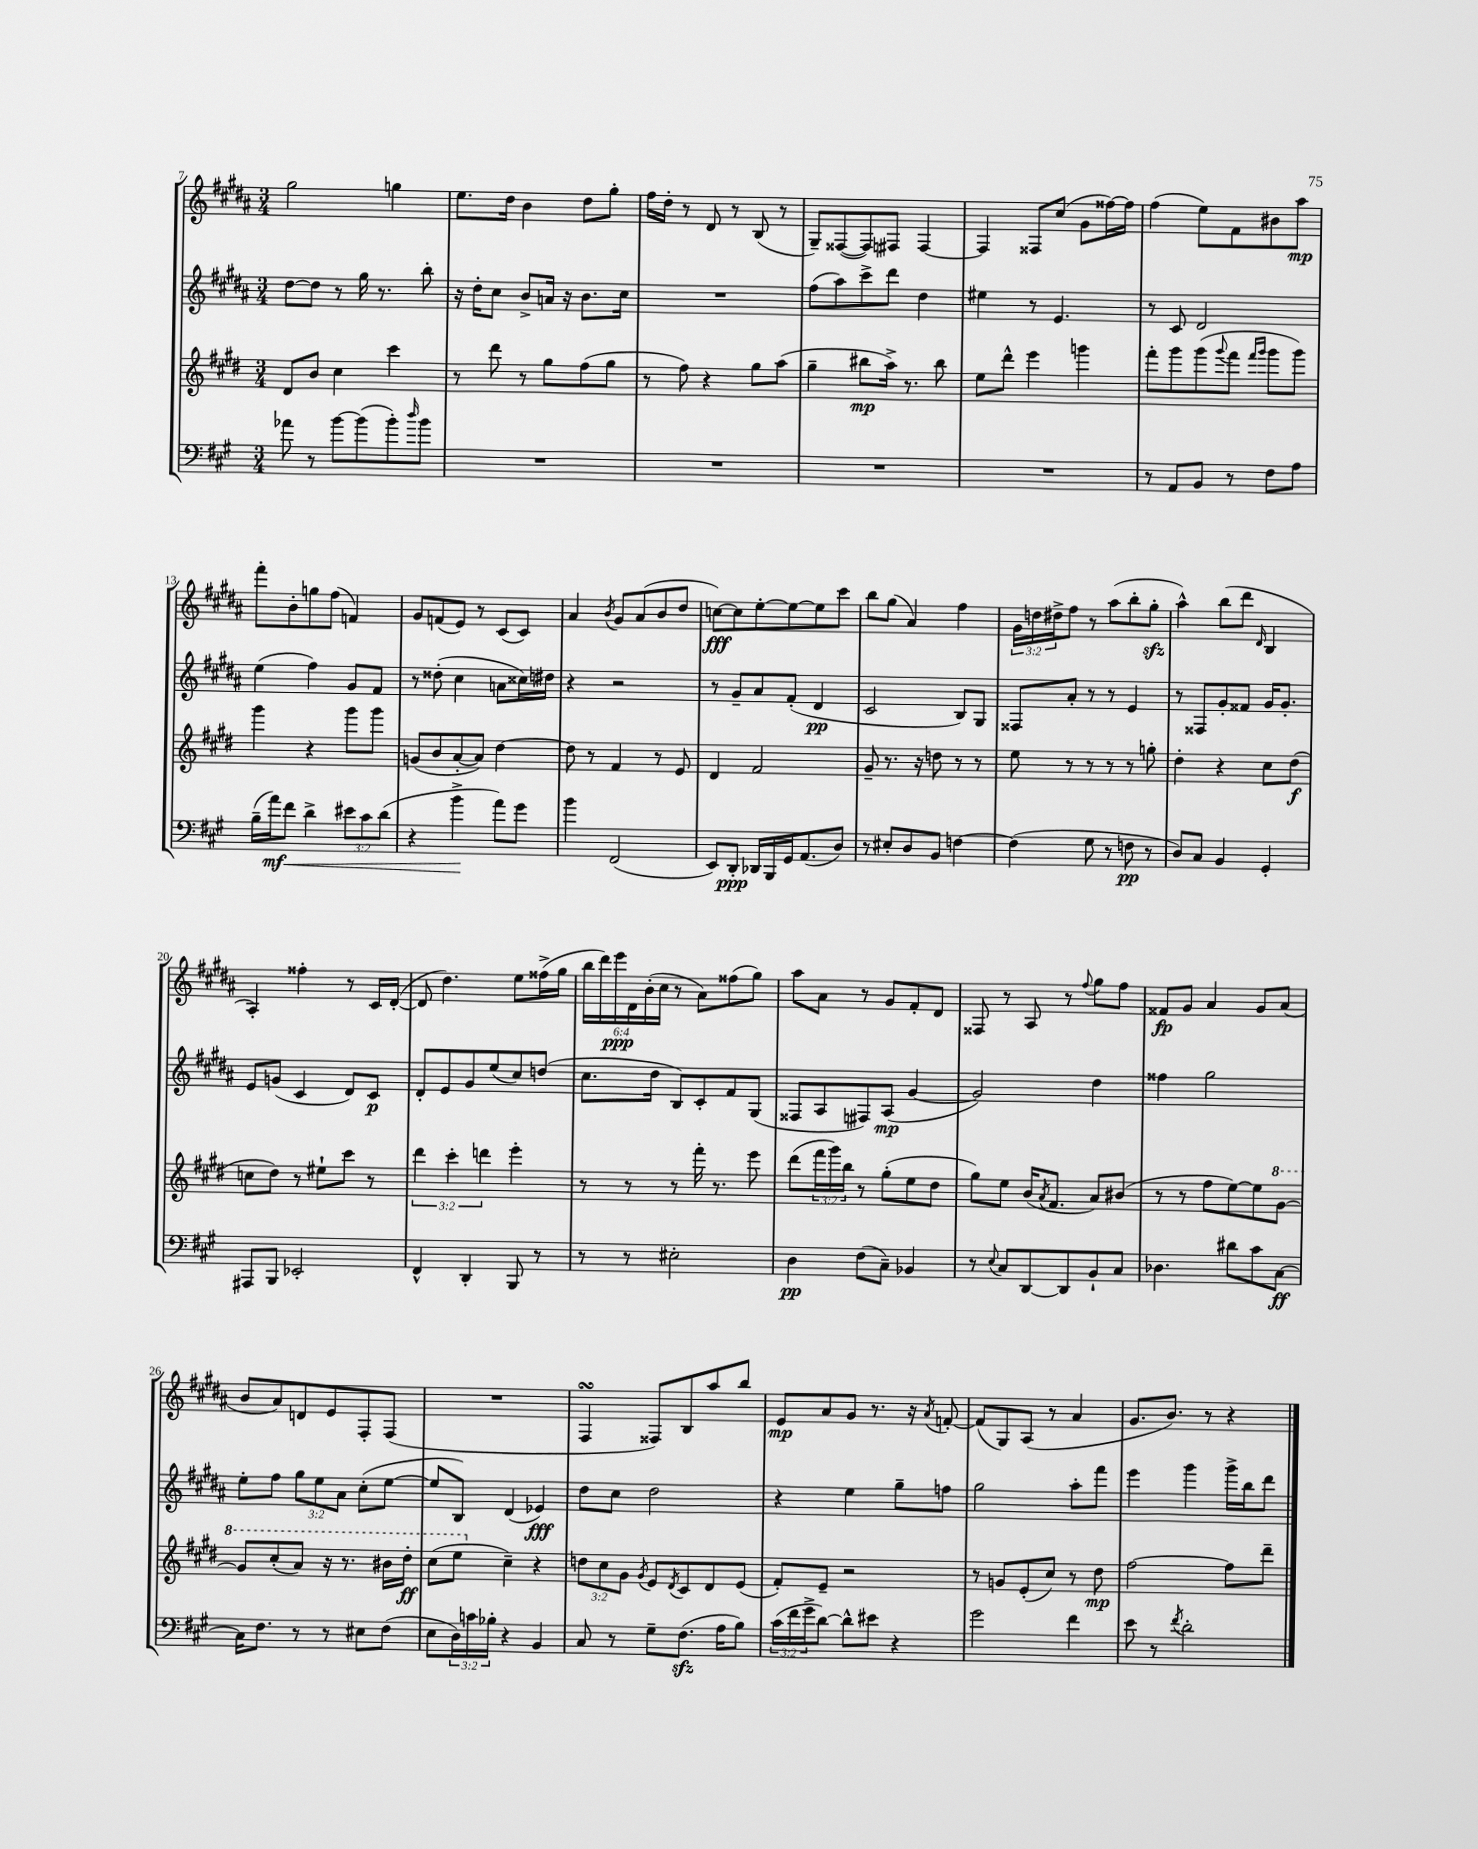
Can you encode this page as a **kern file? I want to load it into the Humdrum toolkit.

**kern	**kern	**kern	**kern
*staff4	*staff3	*staff2	*staff1
*clefF4	*clefG2	*clefG2	*clefG2
*k[f#c#g#]	*k[f#c#g#d#]	*k[f#c#g#d#a#]	*k[f#c#g#d#a#]
*M3/4	*M3/4	*M3/4	*M3/4
8a-	8d#	[8dd#	2gg#
8r	8b	8dd#]	.
[8b	4cc#	8r	.
(8b]	.	16gg#	.
.	.	8.r	.
8b')	4ccc#	.	4gg
16qqdd	.	.	.
8b	.	8bb'	.
=	=	=	=
2.r	8r	16r	8.ee
.	.	16dd#'	.
.	8ddd#	8cc#	.
.	.	.	16dd#
.	8r	8b^	4b
.	8gg#	16a	.
.	.	16r	.
.	(8ff#	8.b	8dd#
.	8gg#	.	8gg#'
.	.	16cc#	.
=	=	=	=
2.r	8r	2.r	16ff#
.	.	.	16dd#'
.	8ff#)	.	8r
.	4r	.	8d#
.	.	.	8r
.	8gg#	.	(8B
.	(8aa	.	8r
=	=	=	=
2.r	4gg#~	(8ff#	8G#~)
.	.	8aa#)	([8F##
.	8bb#	8ccc#^	8F##])
.	16aa^)	8ddd#	8F#
.	8.r	.	.
.	.	4dd#	[4F#
.	8bb#	.	.
=	=	=	=
2.r	8ee	4ee#	4F#]
.	8ddd#^^	.	.
.	4eee	8r	8F##
.	.	4.e	(8cc#
.	4ggg	.	8g#
.	.	.	[16ff##)
.	.	.	16ff##]
=	=	=	=
8r	8fff#'	8r	(4ff#
8AA	8ggg#	8c#	.
8BB	(8ggg#	2d#	8ee)
.	8qqggg#	.	.
8r	8fff#	.	8f#
.	16qqfff#	.	.
.	16qqggg#	.	.
8F#	8ggg#	.	8b#
8A	8ggg#)	.	8aa#
=	=	=	=
(16B~	4ggg#	(4ee	8fff#'
16a)	.	.	.
8f#	.	.	8b'
4d^	4r	4ff#)	8gg
.	.	.	(8ff#
12e#	8ggg#	8g#	4f)
12c#	.	.	.
.	8ggg#	8f#	.
(12d	.	.	.
=	=	=	=
4r	(8g	8r	8g#
.	8b	(8dd##'	(8f
4b^	[8a'	4cc#	8e)
.	8a])	.	8r
8a)	[4dd#	8a	(8c#
8g#	.	16cc##)	8c#)
.	.	16dd#	.
=	=	=	=
4b	8dd#]	4r	4a#
.	8r	.	.
.	.	.	8qb
(2FF#	4f#	2r	8g#
.	.	.	(8a#
.	8r	.	8b
.	8e	.	8dd#
=	=	=	=
8EE)	4d#	8r	[8cc)
8DD'	.	8g#~	8cc]
16DD-	2f#	8a#	[8ee'
16BBB	.	.	.
16GG#	.	(8f#'	8ee_
(8.AA	.	.	.
.	.	4d#	8ee]
8D)	.	.	8ccc#
=	=	=	=
8r	8g#~	2c#	8bb
8E#'	8.r	.	(8gg#
8D	.	.	4a#)
.	16r	.	.
8BB	8dd	.	.
[4F	8r	8B)	4ff#
.	8r	8G#	.
=	=	=	=
(4F]	8ee	8F##	24g#
.	.	.	24dd
.	.	.	24dd#^
.	8r	8a#'	8ff#
8G#	8r	8r	8r
8r	8r	8r	(8aa#
8F	8r	4e	8bb'
8r	8gg'	.	8gg#'
=	=	=	=
8D)	4dd#'	8r	4aa#^^)
8C#	.	8F##	.
4BB	4r	8g#'	(8bb
.	.	8f##	8ddd#
.	.	.	16qqd#
4GG#'	8cc#	16g#	4B
.	.	8.g#'	.
.	(8dd#	.	.
=	=	=	=
8AAA#	8cc	8e	4A#')
8BBB	8dd#)	(8g	.
2EE-'	8r	4c#	4ff##'
.	8ee#`	.	.
.	8ccc#	8d#)	8r
.	8r	8c#	16c#
.	.	.	([16d#'
=	=	=	=
4FF#^^	6ddd#	8d#'	8d#]
.	.	8e	4.dd#)
.	6ccc#'	.	.
4DD'	.	8g#	.
.	6ddd	.	.
.	.	(8ee	.
8BBB	4eee'	8cc#)	8ee
8r	.	(8dd	(16ff##^
.	.	.	16gg#
=	=	=	=
8r	8r	8.cc#	24bb
.	.	.	24ddd#)
.	.	.	24eee
8r	8r	.	24d#
.	.	.	(24b'
.	.	16dd#	.
.	.	.	24cc#
2E#'	8r	8B)	8r
.	16fff#'	8c#'	8a#)
.	8.r	.	.
.	.	8f#	(8ff##
.	8eee	(8G#	8gg#)
=	=	=	=
4D	(8ddd#	8F##	8aa#
.	24fff#	8A#	8a#
.	24ggg#)	.	.
.	24bb	.	.
(8F#	8r	8F#)	8r
8C#~)	(8gg#'	(8A#	8g#
4BB-	8ee	[4g#	8f#'
.	8dd#	.	8d#
=	=	=	=
8r	8gg#)	2g#])	8F##
8qqE	.	.	.
8C#	8ee	.	8r
[8DD	(16b	.	8A#
.	8qa	.	.
.	8.f#	.	.
8DD]	.	.	8r
.	.	.	8qqff#
8BB`	8a)	4dd#	8gg#
8C#	(8b#	.	8ff#
=	=	=	=
4.D-	8r	4ff##	8f##
.	8r	.	8g#
.	8ff#	2gg#	4a#
8d#	[8ee)	.	.
8c#	8ee]	.	8g#
[8C#	[8gg#	.	(8a#
=	=	=	=
16C#]	8gg#]	8ee'	8b
8.F#	.	.	.
.	(8ccc#'	8ff#	8a#)
8r	8aa)	12gg#	8d
.	.	12ee	.
8r	16r	.	8e
.	.	12a#	.
.	8.r	.	.
8E#	.	(8cc#'	8F#'
(8F#	16bb#	[8ee	(8F#
.	16ddd#'	.	.
=	=	=	=
8E	(8ccc#	8ee]	2.r
24D)	8eee	8B)	.
24c	.	.	.
24B-'	.	.	.
4r	4cc#~)	(4d#	.
4BB	4r	4e-)	.
=	=	=	=
8C#	12dd	8dd#	4F#
.	12cc#	.	.
8r	.	8cc#	.
.	12g#	.	.
.	8qg#	.	.
8G#~	8e	2dd#	8F##)
.	8qd#	.	.
(8.F#	8c#	.	8B
.	8d#	.	8aa#
16A	.	.	.
8B)	(8e	.	8bb
=	=	=	=
(24c#	8f#')	4r	8e
24f#	.	.	.
24g#^	.	.	.
[8d)	8e~	.	8a#
8d^^]	2r	4ee	8g#
8e#	.	.	8.r
4r	.	8gg#~	.
.	.	.	16r
.	.	.	8qa#
.	.	8ff	[8f'
=	=	=	=
2g#	8r	2gg#	(8f]
.	8g	.	8G#)
.	(8e'	.	(8A#
.	8cc#)	.	8r
4f#	8r	8aa#'	4a#
.	8dd#	8fff#	.
=	=	=	=
8e	[2ff#	4eee	8.g#
8r	.	.	.
.	.	.	8.b)
8qf#	.	.	.
2d'	.	4ggg#	.
.	.	.	8r
.	8ff#]	16ggg#^	4r
.	.	16bb	.
.	8ddd#~	8ddd#	.
==	==	==	==
*-	*-	*-	*-
